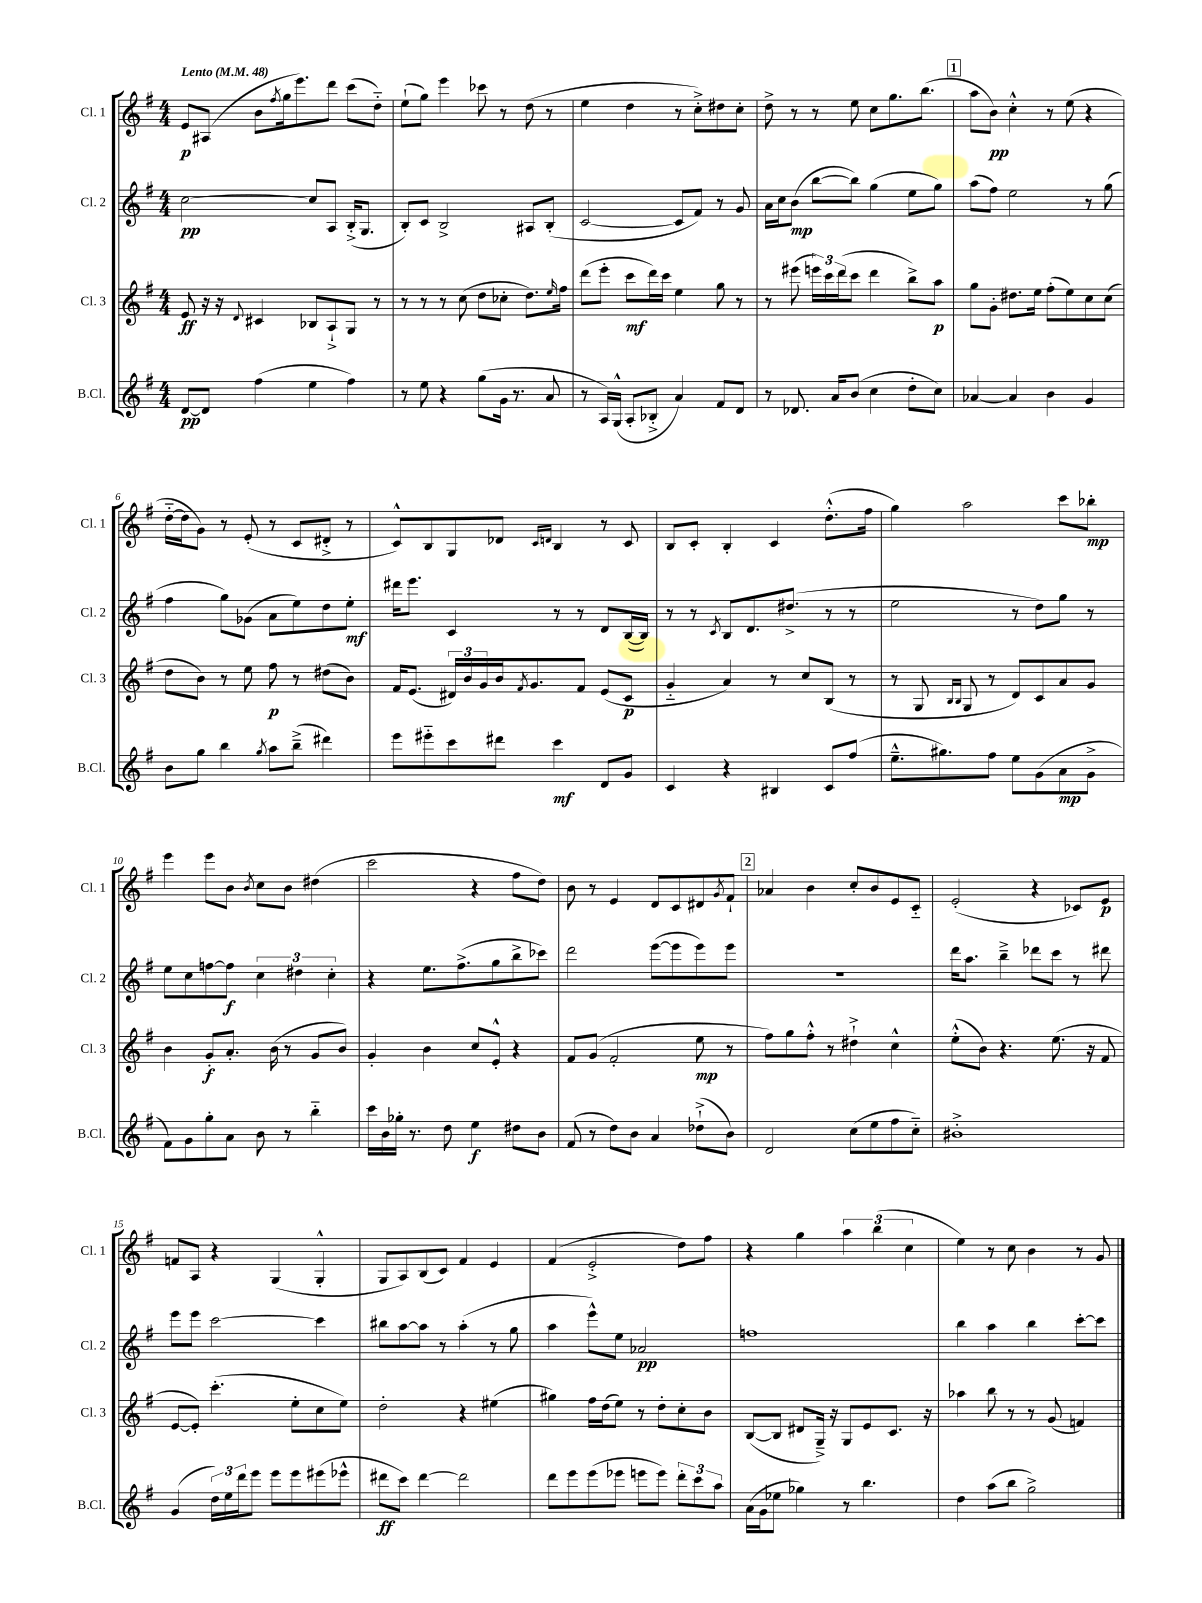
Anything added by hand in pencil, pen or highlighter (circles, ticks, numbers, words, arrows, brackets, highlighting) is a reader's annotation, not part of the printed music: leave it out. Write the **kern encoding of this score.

**kern	**dynam	**kern	**dynam	**kern	**dynam	**kern	**dynam
*part4	*part4	*part3	*part3	*part2	*part2	*part1	*part1
*staff4	*staff4	*staff3	*staff3	*staff2	*staff2	*staff1	*staff1
*I"B.Cl.	*	*I"Cl. 3	*	*I"Cl. 2	*	*I"Cl. 1	*
*I'B.Cl.	*	*I'Cl. 3	*	*I'Cl. 2	*	*I'Cl. 1	*
*clefG2	*	*clefG2	*	*clefG2	*	*clefG2	*
*k[f#]	*	*k[f#]	*	*k[f#]	*	*k[f#]	*
*M4/4	*	*M4/4	*	*M4/4	*	*M4/4	*
*MM48	*	*MM48	*	*MM48	*	*MM48	*
=1	=1	=1	=1	=1	=1	=1	=1
!	!	!	!	!	!	!LO:TX:a:B:t=Lento	!
[8d/L	pp	8e/	ff	[2cc\	pp	8e/L	p
8d/J]	.	16r	.	.	.	(8A#X/J	.
.	.	16r	.	.	.	.	.
.	.	8qqd/	.	.	.	.	.
(4ff#\	.	4c#X/	.	.	.	8b\L	.
.	.	.	.	.	.	8qff#/	.
.	.	.	.	.	.	16gg\k	.
.	.	.	.	.	.	8.eee\)	.
4ee\	.	8B-X/L	.	8cc/L]	.	.	.
.	.	8A`^/	.	8A/J	.	8ddd\J	.
4ff#\)	.	8G/J	.	(16B'^/KL	.	(8ccc\L	.
.	.	.	.	8.G/J	.	.	.
.	.	8r	.	.	.	8dd\J)	.
=2	=2	=2	=2	=2	=2	=2	=2
8r	.	8r	.	8B'/L)	.	(8ee`\L	.
8ee\	.	8r	.	8c/J	.	8gg\J)	.
4r	.	8r	.	2B^/	.	4eee\	.
.	.	(8cc\	.	.	.	.	.
(8gg\L	.	8dd\L	.	.	.	8ccc-X\	.
16g\Jk	.	8cc-X'\J	.	.	.	8r	.
8.r	.	.	.	.	.	.	.
.	.	8.dd\L)	.	8A#X/L	.	(8dd\	.
8a/	.	.	.	(8B'/J	.	8r	.
.	.	16qqee/	.	.	.	.	.
.	.	16ff#\Jk	.	.	.	.	.
=3	=3	=3	=3	=3	=3	=3	=3
8r	.	(8ddd\L	.	[2c/	.	4ee\	.
16A/LL)	.	8eee'\J	.	.	.	.	.
(16G^^/JJ	.	.	.	.	.	.	.
8A'/L	.	8ccc\L	mf	.	.	4dd\	.
8B-X'^/J	.	16ddd\L)	.	.	.	.	.
.	.	16ccc\JJ	.	.	.	.	.
4a/)	.	4ee\	.	8c/L]	.	8r	.
.	.	.	.	8f#/J)	.	8cc'^\L)	.
8f#/L	.	8gg\	.	8r	.	8dd#X\	.
8d/J	.	8r	.	8g/	.	8cc'\J	.
=4	=4	=4	=4	=4	=4	=4	=4
8r	.	8r	.	16a\LL	.	8dd^\	.
.	.	.	.	16cc\J	.	.	.
8.d-X/	.	(8eee#X\	.	(8b\J	mp	8r	.
.	.	24eeen\LL)	.	[8bb\L	.	8r	.
.	.	24ccc\	.	.	.	.	.
16a/KL	.	.	.	.	.	.	.
.	.	(24ddd\J	.	.	.	.	.
(8b/J	.	8ccc\J	.	8bb\J])	.	8ee\	.
4cc\	.	4ddd\	.	(4gg\	.	8cc\L	.
.	.	.	.	.	.	8.gg\	.
8dd'\L	.	8bb^\L)	.	8ee\L	.	.	.
.	.	.	.	.	.	(8.bb\J	.
8cc\J)	.	8aa\J	p	8gg\J)	.	.	.
!!LO:REH:place=s1:t=1
=5	=5	=5	=5	=5	=5	=5	=5
[4a-X/	.	8gg\L	.	(8aa\L	.	8aa\L	.
.	.	8g'\J	.	8ff#\J)	.	8b\J)	pp
4a-/]	.	8.dd#X\L	.	2ee\	.	4cc'^^\	.
.	.	16ee\Jk	.	.	.	.	.
4b\	.	(8ff#'\L	.	.	.	8r	.
.	.	8ee\)	.	.	.	(8ee\	.
4g/	.	8cc\	.	8r	.	4r	.
.	.	(8cc\J	.	(8gg\	.	.	.
!!LO:LB:g=z
=6	=6	=6	=6	=6	=6	=6	=6
8b\L	.	8dd\L	.	4ff#\	.	[16dd\LL	.
.	.	.	.	.	.	16dd\J]	.
8gg\J	.	8b\J)	.	.	.	8g\J)	.
4bb\	.	8r	.	8gg\L)	.	8r	.
.	.	8ee\	.	(8g-X\J	.	(8e'/	.
8qgg/	.	.	.	.	.	.	.
8aa\L	.	8ff#\	p	8a\L	.	8r	.
(8bb~^\J	.	8r	.	8ee\)	.	8c/L	.
4ddd#X\)	.	(8dd#X\L	.	8dd\	.	8d#X'^/J	.
.	.	8b\J)	.	8ee'\J	mf	8r	.
=7	=7	=7	=7	=7	=7	=7	=7
8eee\L	.	16f#/KL	.	16ddd#X\KL	.	8c^^/L)	.
.	.	(8.e/J	.	8.eee\J	.	.	.
8eee#X\	.	.	.	.	.	8B/	.
8ccc\	.	24d#X/LL)	.	4c/	.	8G/	.
.	.	24b/	.	.	.	.	.
.	.	24g/	.	.	.	.	.
8ddd#X\J	.	16b/J	.	.	.	8d-X/J	.
.	.	8qf#/	.	.	.	.	.
.	.	8.g/	.	.	.	.	.
.	.	.	.	.	.	16qqc/LL	.
.	.	.	.	.	.	16qqdn/JJ	.
4ccc\	mf	.	.	8r	.	4B/	.
.	.	8f#/J	.	8r	.	.	.
8d/L	.	(8e/L	.	8d/L	.	8r	.
8g/J	.	8c/J	p	([16B/L	.	8c/	.
.	.	.	.	16B/JJ])	.	.	.
=8	=8	=8	=8	=8	=8	=8	=8
4c/	.	4g/	.	8r	.	8B/L	.
.	.	.	.	8r	.	8c'/J	.
.	.	.	.	8qc/	.	.	.
4r	.	4a/)	.	8B/L	.	4B'/	.
.	.	.	.	8.d/	.	.	.
4B#X/	.	8r	.	.	.	4c/	.
.	.	.	.	(8.dd#X^/J	.	.	.
.	.	8cc/L	.	.	.	.	.
8c/L	.	(8B/J	.	8r	.	(8.dd'^^\L	.
(8ff#/J	.	8r	.	8r	.	.	.
.	.	.	.	.	.	16ff#\Jk	.
=9	=9	=9	=9	=9	=9	=9	=9
8.ee~^^\L	.	8r	.	2ee\	.	4gg\)	.
.	.	8G/	.	.	.	.	.
8.gg#X\)	.	.	.	.	.	.	.
.	.	16qqB/LL	.	.	.	.	.
.	.	16qqB/JJ	.	.	.	.	.
.	.	8G/	.	.	.	2aa\	.
8ff#\J	.	8r	.	.	.	.	.
8ee\L	.	8d/L)	.	8r	.	.	.
(8g\	.	8c/	.	8dd\L)	.	.	.
8a\	mp	8a/	.	8gg\J	.	8ccc\L	.
8g^\J	.	8g/J	.	8r	.	8bb-X'\J	mp
!!LO:LB:g=z
=10	=10	=10	=10	=10	=10	=10	=10
8f#\L)	.	4b\	.	8ee\L	.	4eee\	.
8g\	.	.	.	8cc\	.	.	.
8gg'\	.	8g'/L	f	[8ffn\	.	8eee\L	.
8a\J	.	8.a'/J	.	8ff\J]	f	8b\J	.
.	.	.	.	.	.	8qb/	.
8b\	.	.	.	6cc\	.	8cc\L	.
.	.	(16b\	.	.	.	.	.
8r	.	8r	.	.	.	8b\J	.
.	.	.	.	6dd#X\	.	.	.
4bb\	.	8g/L	.	.	.	(4dd#X\	.
.	.	.	.	6cc'\	.	.	.
.	.	8b/J)	.	.	.	.	.
=11	=11	=11	=11	=11	=11	=11	=11
16ccc\LL	.	4g'/	.	4r	.	2ccc\	.
16b\	.	.	.	.	.	.	.
16gg-X'\JJ	.	.	.	.	.	.	.
8.r	.	.	.	.	.	.	.
.	.	4b\	.	8.ee\L	.	.	.
8dd\	.	.	.	.	.	.	.
.	.	.	.	(8.ff#^\	.	.	.
4ee\	f	8cc/L	.	.	.	4r	.
.	.	8e'^^/J	.	8gg\	.	.	.
8dd#X\L	.	4r	.	8bb^\	.	8ff#\L	.
8b\J	.	.	.	8ccc-X\J)	.	8dd\J)	.
=12	=12	=12	=12	=12	=12	=12	=12
(8f#/	.	8f#/L	.	2ddd\	.	8b\	.
8r	.	(8g/J	.	.	.	8r	.
8dd\L)	.	2f#'/	.	.	.	4e/	.
8b\J	.	.	.	.	.	.	.
4a/	.	.	.	([8eee\L	.	8d/L	.
.	.	.	.	8eee\]	.	8c/	.
(8dd-X`^\L	.	8ee\	mp	8eee\)	.	8d#X/	.
.	.	.	.	.	.	8qg/	.
8b\J)	.	8r	.	8eee\J	.	8f#`/J	.
!!LO:REH:place=s1:t=2
=13	=13	=13	=13	=13	=13	=13	=13
2d/	.	8ff#\L)	.	1r	.	4a-X/	.
.	.	8gg\	.	.	.	.	.
.	.	8ff#'^^\J	.	.	.	4b\	.
.	.	8r	.	.	.	.	.
(8cc\L	.	4dd#X`^\	.	.	.	8cc'/L	.
8ee\	.	.	.	.	.	8b/	.
8ff#\	.	4cc^^\	.	.	.	8e/	.
8cc\J)	.	.	.	.	.	8c/J	.
=14	=14	=14	=14	=14	=14	=14	=14
1b#X'^	.	(8ee'^^\L	.	16ddd\KL	.	(2e'/	.
.	.	.	.	8.aa\J	.	.	.
.	.	8b\J)	.	.	.	.	.
.	.	4.r	.	4bb~^\	.	.	.
.	.	.	.	8ddd-X\L	.	4r	.
.	.	(8.ee\	.	8ccc\J	.	.	.
.	.	.	.	8r	.	8c-X/L)	.
.	.	16r	.	.	.	.	.
.	.	8f#/	.	8ddd#X\	.	8e/J	p
!!LO:LB:g=z
=15	=15	=15	=15	=15	=15	=15	=15
(4g/	.	[8e/L	.	8eee\L	.	8fn/L	.
.	.	8e'/J])	.	8eee\J	.	8A/J	.
24dd\LL)	.	(4.ccc'\	.	[2ccc\	.	4r	.
24ee\	.	.	.	.	.	.	.
24ddd\J	.	.	.	.	.	.	.
8eee\J	.	.	.	.	.	.	.
8eee\L	.	.	.	.	.	(4G/	.
8eee\	.	8ee'\L	.	.	.	.	.
(8eee#X\	.	8cc\	.	4ccc\]	.	4G'^^/	.
8eee-X^^\J	.	8ee\J)	.	.	.	.	.
=16	=16	=16	=16	=16	=16	=16	=16
8ddd#X\L	ff	2dd'\	.	8bb#X\L	.	8G/L	.
8ccc\J)	.	.	.	[8aa\	.	8A/)	.
[4ddd#\	.	.	.	8aa\J]	.	(8B/	.
.	.	.	.	8r	.	8c/J)	.
2ddd#\]	.	4r	.	(4aa'\	.	4f#/	.
.	.	(4ee#X\	.	8r	.	4e/	.
.	.	.	.	8gg\	.	.	.
=17	=17	=17	=17	=17	=17	=17	=17
8ddd\L	.	4gg#X\)	.	4aa\	.	(4f#/	.
8eee\	.	.	.	.	.	.	.
(8eee\	.	16ff#\LL	.	8eee^^\L)	.	2e'^/	.
.	.	(16dd\J	.	.	.	.	.
8eee-X\J	.	8ee\J)	.	8ee\J	.	.	.
8eeen\L	.	8r	.	2a-X/	pp	.	.
8eee\J)	.	8dd'\L	.	.	.	.	.
12ddd'\L	.	8cc'\	.	.	.	8dd\L)	.
12ccc\	.	.	.	.	.	.	.
.	.	8b\J	.	.	.	8ff#\J	.
12aa\J	.	.	.	.	.	.	.
=18	=18	=18	=18	=18	=18	=18	=18
(16a\LL	.	([8B/L	.	1ffn	.	4r	.
16g\J	.	.	.	.	.	.	.
8ee-X\J	.	8B/J]	.	.	.	.	.
4gg-X\)	.	8d#X/L	.	.	.	4gg\	.
.	.	16G~^/Jk)	.	.	.	.	.
.	.	16r	.	.	.	.	.
8r	.	8G/L	.	.	.	6aa\	.
4.bb\	.	8e/	.	.	.	.	.
.	.	.	.	.	.	(6bb\	.
.	.	8.c/J	.	.	.	.	.
.	.	.	.	.	.	6cc\	.
.	.	16r	.	.	.	.	.
=19	=19	=19	=19	=19	=19	=19	=19
4dd\	.	4aa-X\	.	4bb\	.	4ee\)	.
(8aa\L	.	8bb\	.	4aa\	.	8r	.
8bb\J	.	8r	.	.	.	8cc\	.
2gg^\)	.	8r	.	4bb\	.	4b\	.
.	.	(8g/	.	.	.	.	.
.	.	4fn/)	.	[8ccc'\L	.	8r	.
.	.	.	.	8ccc\J]	.	8g/	.
==	==	==	==	==	==	==	==
*-	*-	*-	*-	*-	*-	*-	*-
